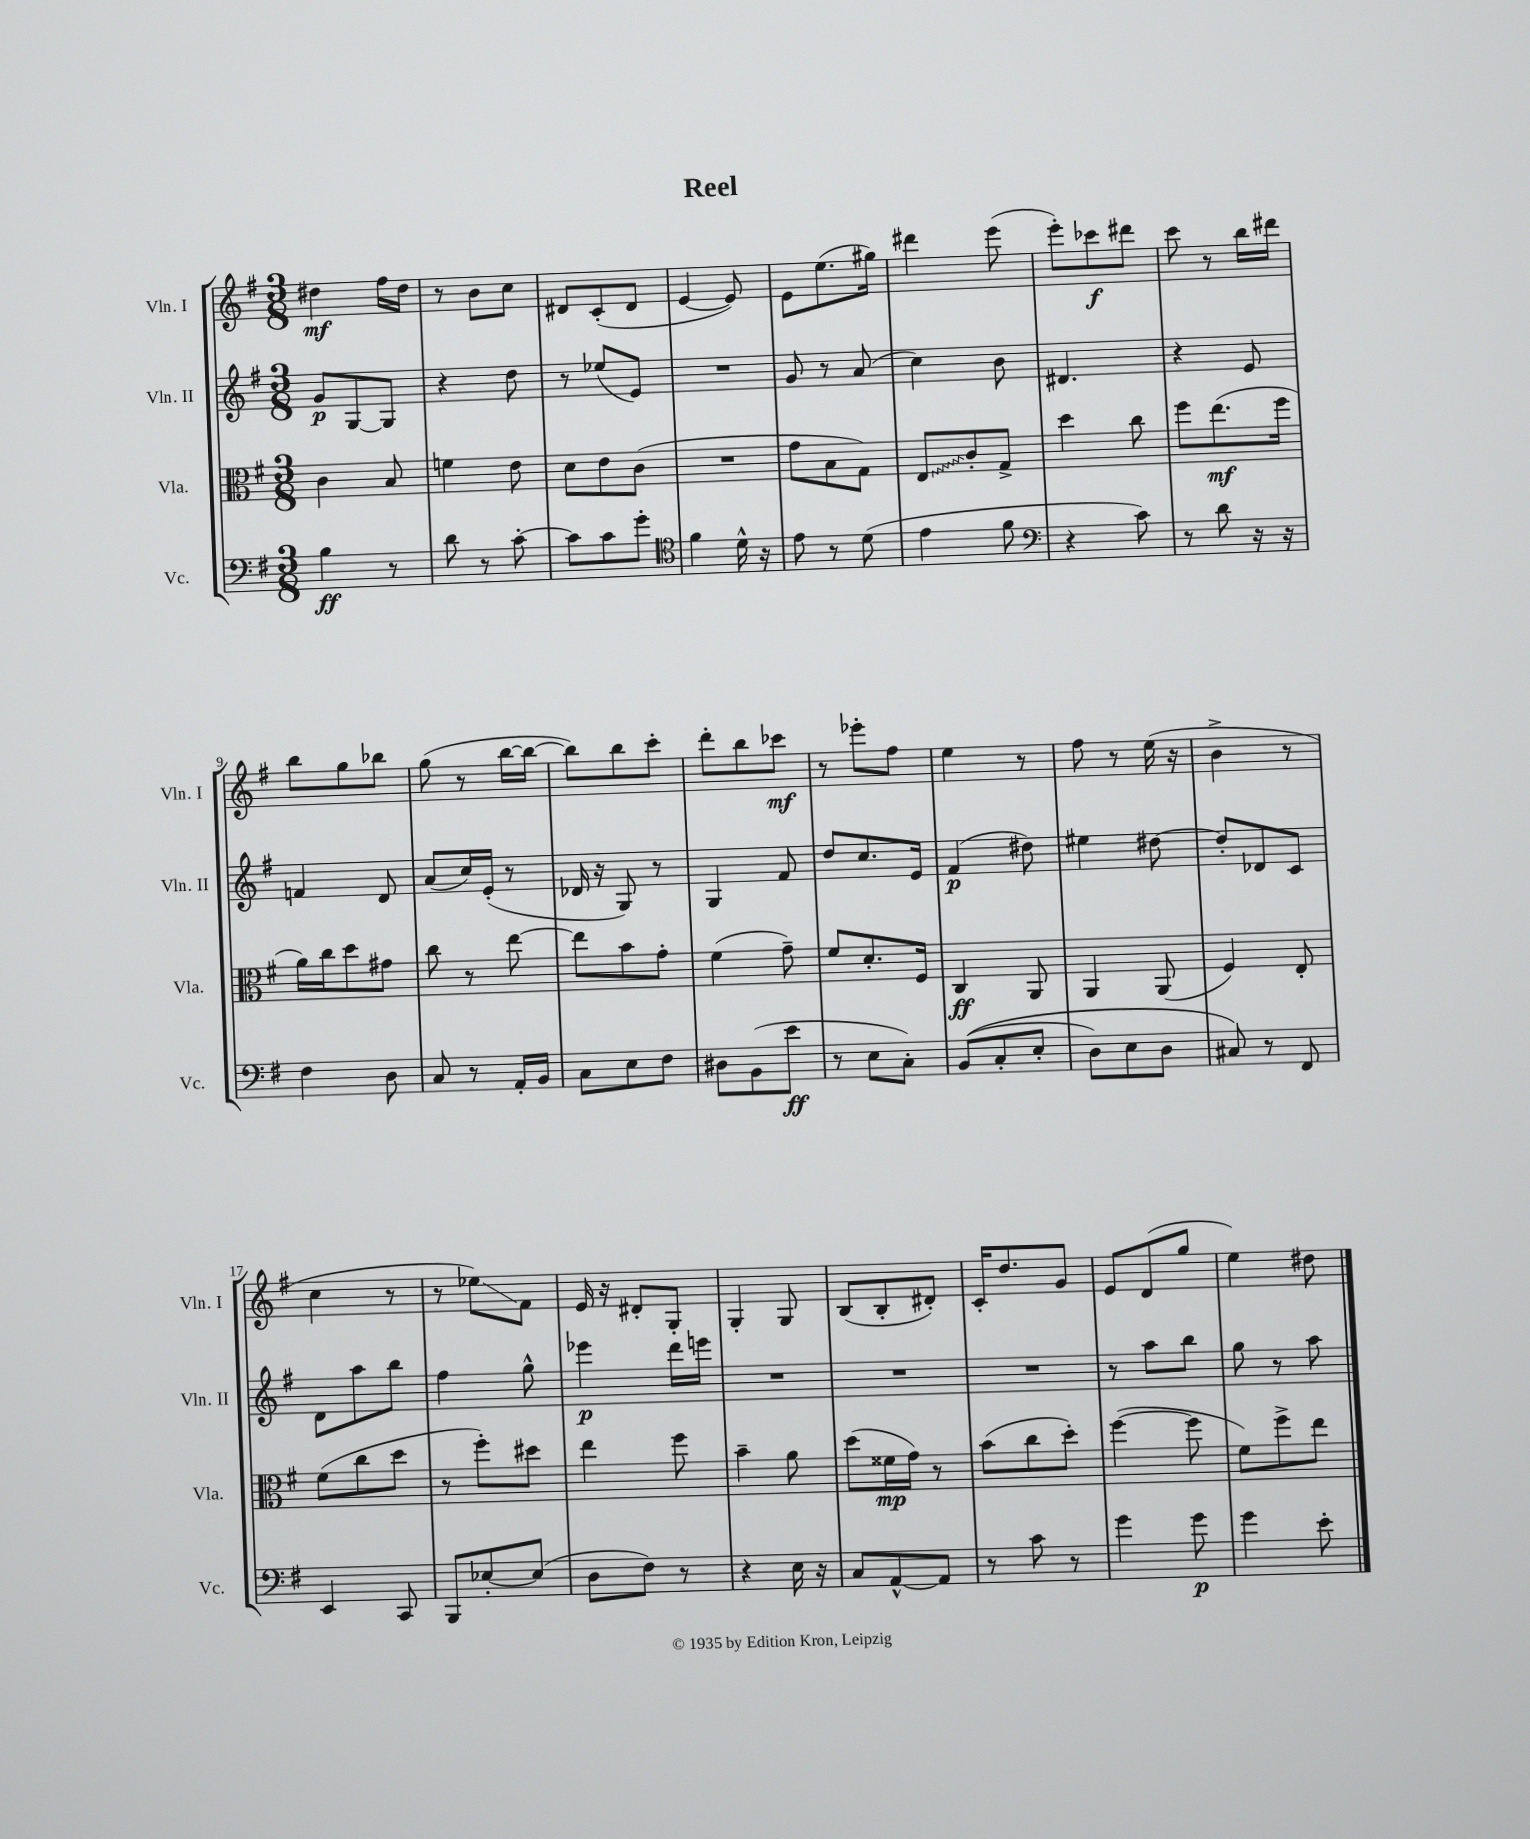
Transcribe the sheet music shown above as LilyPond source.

\header { title = "Reel" }
<<
\new StaffGroup <<
\new Staff = "s0" \with { instrumentName = "Vln. I" shortInstrumentName = "Vln. I" } {
    \clef treble \key g \major \numericTimeSignature \time 3/8
    dis''4\mf fis''16 dis''16 |
    r8 b'8 c''8 |
    dis'8 c'8-.( dis'8 |
    e'4~ e'8) |
    e'8 e''8.( gis''16) |
    dis'''4 e'''8( |
    e'''8-.) ces'''8\f dis'''8 |
    c'''8 r8 b''16 dis'''16 |
    b''8 g''8 bes''8 |
    g''8( r8 b''16~ b''16~ |
    b''8) b''8 c'''8-. |
    d'''8-. b''8 ces'''8\mf |
    r8 ees'''8-. fis''8 |
    e''4 r8 |
    fis''8 r8 e''16( r16 |
    b'4-> r8 |
    c''4 r8 |
    r8 ees''8\glissando) fis'8 |
    e'16 r16 dis'8-. g8-. |
    g4-. g8 |
    b8( b8-. dis'8-.) |
    c'16-. d''8. g'8 |
    e'8 d'8( g''8 |
    e''4) dis''8 \bar "|." |
}
\new Staff = "s1" \with { instrumentName = "Vln. II" shortInstrumentName = "Vln. II" } {
    \clef treble \key g \major \numericTimeSignature \time 3/8
    g'8\p g8~ g8 |
    r4 d''8 |
    r8 ees''8( e'8) |
    R4. |
    g'8 r8 a'8( |
    c''4) b'8 |
    dis'4. |
    r4 e'8 |
    f'4 d'8 |
    a'8( c''16) e'16-.( r8 |
    des'16 r16 g8) r8 |
    g4 fis'8 |
    d''8 c''8. e'16 |
    fis'4\p( dis''8) |
    eis''4 dis''8~ |
    dis''8-. des'8 c'8 |
    d'8 a''8 b''8 |
    fis''4 g''8-^ |
    ees'''4\p d'''16 e'''16 |
    R4. |
    R4. |
    R4. |
    r8 a''8 b''8 |
    g''8 r8 a''8 \bar "|." |
}
\new Staff = "s2" \with { instrumentName = "Vla." shortInstrumentName = "Vla." } {
    \clef alto \key g \major \numericTimeSignature \time 3/8
    c'4 b8 |
    f'4 e'8 |
    d'8 e'8 c'8( |
    R4. |
    g'8 b8 g8) |
    \once \override Glissando.style = #'zigzag e8\glissando c'8-. g8-> |
    d''4 c''8 |
    fis''8 e''8.\mf( fis''16 |
    a'16) c''16 d''8 gis'8 |
    c''8 r8 e''8~ |
    e''8 b'8 g'8-. |
    fis'4( g'8--) |
    fis'8 d'8.-. fis16 |
    c4\ff a,8 |
    a,4 a,8( |
    fis4) e8-. |
    fis'8( c''8 d''8 |
    r8 fis''8-.) dis''8 |
    e''4 fis''8 |
    b'4-- a'8 |
    d''8( fisis'16\mp g'16) r8 |
    b'8( c''8 d''8-.) |
    fis''4~( fis''8 |
    fis'8) fis''8-> e''8 \bar "|." |
}
\new Staff = "s3" \with { instrumentName = "Vc." shortInstrumentName = "Vc." } {
    \clef bass \key g \major \numericTimeSignature \time 3/8
    b4\ff r8 |
    d'8 r8 c'8~-. |
    c'8 c'8 g'8-. |
    \clef tenor fis'4 d'16-^ r16 |
    e'8 r8 d'8( |
    e'4 fis'8 |
    \clef bass r4 c'8) |
    r8 d'8 r16 r16 |
    fis4 d8 |
    c8 r8 a,16-. b,16 |
    c8 e8 fis8 |
    dis8 b,8( e'8\ff |
    r8 e8 c8-.) |
    b,8(\( c8-. e8-. |
    d8) e8 d8 |
    cis8\) r8 fis,8 |
    e,4 c,8 |
    b,,8 ees8~-. ees8( |
    d8 fis8) r8 |
    r4 e16 r16 |
    c8 a,8~-^ a,8 |
    r8 c'8 r8 |
    g'4 g'8\p |
    g'4 e'8-. \bar "|." |
}
>>
>>
